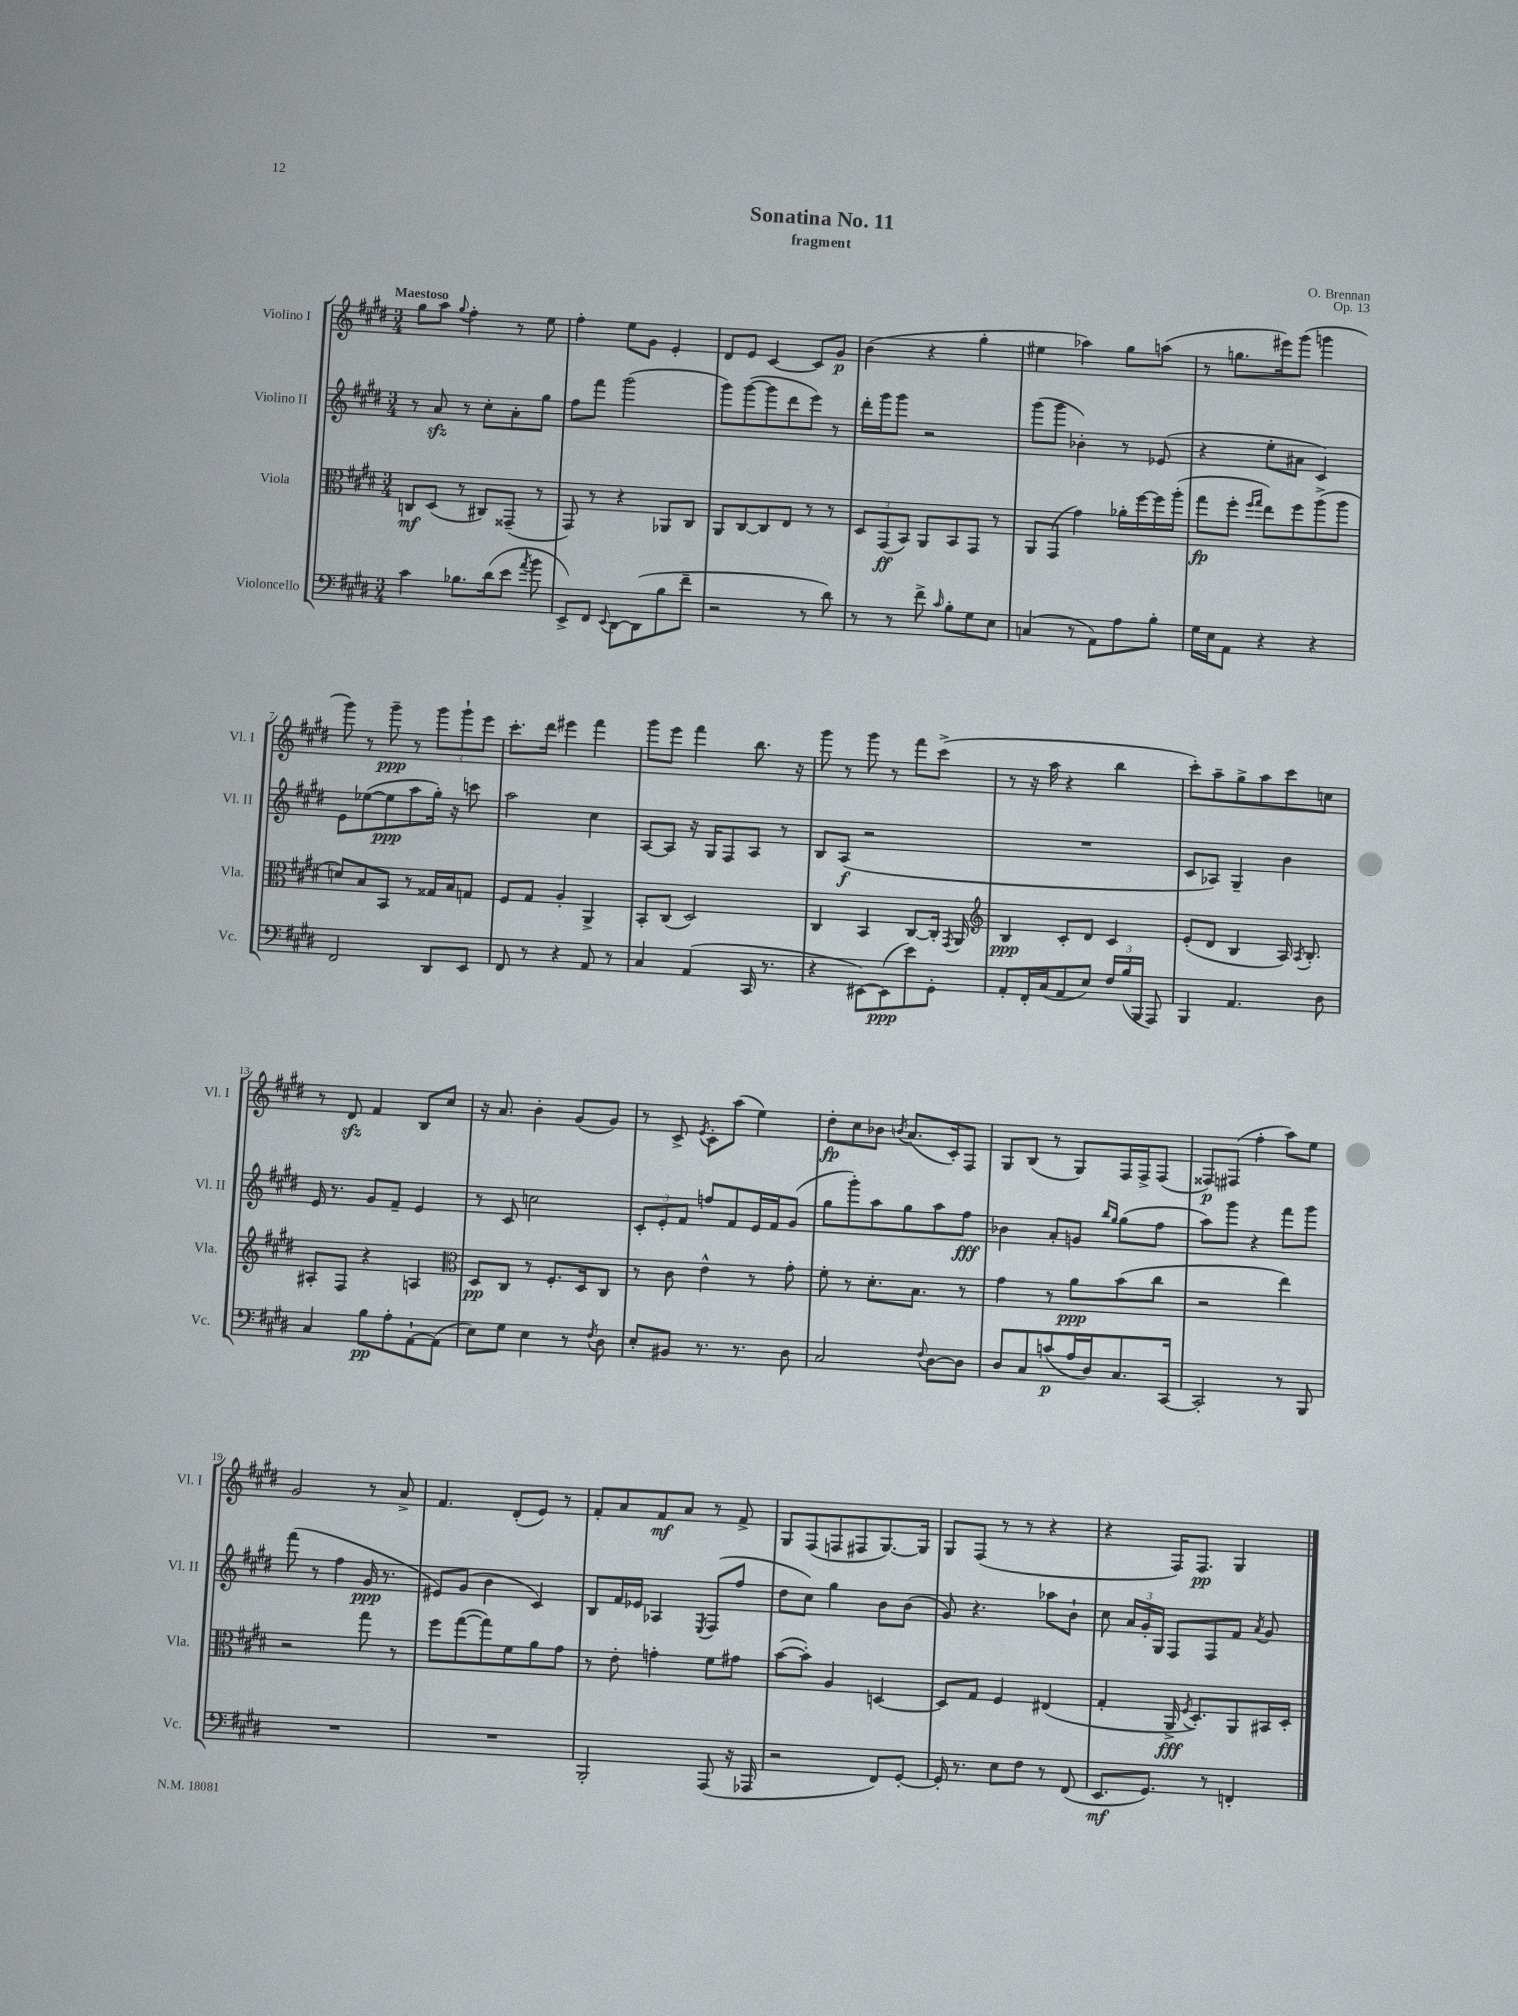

**kern	**dynam	**kern	**dynam	**kern	**dynam	**kern	**dynam
*part4	*part4	*part3	*part3	*part2	*part2	*part1	*part1
*staff4	*staff4	*staff3	*staff3	*staff2	*staff2	*staff1	*staff1
*I"Violoncello	*	*I"Viola	*	*I"Violino II	*	*I"Violino I	*
*I'Vc.	*	*I'Vla.	*	*I'Vl. II	*	*I'Vl. I	*
*clefF4	*	*clefC3	*	*clefG2	*	*clefG2	*
*k[f#c#g#d#]	*	*k[f#c#g#d#]	*	*k[f#c#g#d#]	*	*k[f#c#g#d#]	*
*M3/4	*	*M3/4	*	*M3/4	*	*M3/4	*
=1	=1	=1	=1	=1	=1	=1	=1
!	!	!	!	!	!	!LO:TX:a:B:t=Maestoso	!
4c#\	.	8Cn/L	mf	8r	.	8gg#\L	.
.	.	(8D#/J	.	8azz/	.	8aa\J	.
.	.	.	.	.	.	8qqgg#/	.
8.B-X\L	.	8r	.	8r	.	4ff#'\	.
.	.	8C#X/L)	.	8cc#'\L	.	.	.
(16d#\k	.	.	.	.	.	.	.
8e\J	.	(8GG##X~/J	.	8a'\	.	8r	.
8qa/	.	.	.	.	.	.	.
8b\	.	8r	.	8gg#\J	.	8ee\	.
=2	=2	=2	=2	=2	=2	=2	=2
8EE^/L)	.	8GG#/)	.	8ff#\L	.	4ff#'\	.
8FF#/J	.	8r	.	8fff#\J	.	.	.
8qqEE/	.	.	.	.	.	.	.
[8DD#\L	.	4r	.	(2ggg#\	.	8ee\L	.
(8DD#\]	.	.	.	.	.	8g#\J	.
8B\	.	8AA-X/L	.	.	.	4e'/	.
8f#~\J	.	8C#/J	.	.	.	.	.
=3	=3	=3	=3	=3	=3	=3	=3
2r	.	8AA/L	.	8ggg#\L)	.	8d#/L	.
.	.	[8C#/	.	([8ggg#\	.	8e/J	.
.	.	8C#/]	.	8ggg#\]	.	[4c#/	.
.	.	8E/J	.	8ddd#\	.	.	.
8r	.	8r	.	8eee\J)	.	8c#/L]	.
8d#\)	.	8r	.	8r	.	8g#/J	p
=4	=4	=4	=4	=4	=4	=4	=4
8r	.	12D#/L	.	16ddd#'\LL	.	(4b\	.
.	.	.	.	16ggg#\J	.	.	.
.	.	(12GG#/	ff	.	.	.	.
8r	.	.	.	8ggg#\J	.	.	.
.	.	12BB/J)	.	.	.	.	.
8f#^\	.	8AA/L	.	2r	.	4r	.
16qqc#/	.	.	.	.	.	.	.
8B'\L	.	8BB/	.	.	.	.	.
8G#\	.	8GG#/J	.	.	.	4gg#'\	.
8E\J	.	8r	.	.	.	.	.
=5	=5	=5	=5	=5	=5	=5	=5
(4Cn/	.	8AA/L	.	(8ggg#\L	.	4ee#X\	.
.	.	(8GG#/J	.	8ggg#\J	.	.	.
8r	.	4g#\)	.	4b-X'\)	.	4aa-X\)	.
8AA\L)	.	.	.	.	.	.	.
8A\	.	16a-X'\LL	.	8r	.	8gg#\L	.
.	.	[16ff#\	.	.	.	.	.
8B'\J	.	16ff#\]	.	(8e-X/	.	(8aan\J	.
.	.	(16aa'\JJ	.	.	.	.	.
=6	=6	=6	=6	=6	=6	=6	=6
16G#\LL	.	8gg#\L	fp	4r	.	8r	.
16E\J	.	.	.	.	.	.	.
8AA\J	.	8ff#'\J	.	.	.	8.ggn\L	.
.	.	16qqff#/LL	.	.	.	.	.
.	.	16qqgg#/JJ	.	.	.	.	.
4r	.	8ee\L)	.	8ee'\L	.	.	.
.	.	.	.	.	.	16eee#X\k)	.
.	.	8ff#\	.	8a#X\J	.	(8ggg#\J	.
4r	.	(8aa^\	.	4c#/)	.	4gggn\	.
.	.	8aa\J	.	.	.	.	.
!!LO:LB:g=z
=7	=7	=7	=7	=7	=7	=7	=7
2FF#/	.	8dn/L)	.	8e\L	.	8ggg#\)	.
.	.	8B/	.	([8ee-X\	.	8r	.
.	.	8BB/J	.	8ee-\]	ppp	8ggg#~\	ppp
.	.	8r	.	8aa\	.	8r	.
8DD#/L	.	16G##X/LL	.	16gg#'\Jk)	.	12ggg#\L	.
.	.	16B/J	.	16r	.	.	.
.	.	.	.	.	.	12ggg#`\	.
8EE/J	.	8Gn/J	.	8cccn\	.	.	.
.	.	.	.	.	.	12eee\J	.
=8	=8	=8	=8	=8	=8	=8	=8
8FF#/	.	8F#/L	.	2aa\	.	8.ccc#'\L	.
8r	.	8G#/J	.	.	.	.	.
.	.	.	.	.	.	16ddd#\Jk	.
4r	.	4A'/	.	.	.	4eee#X\	.
8AA/	.	4AA^/	.	4cc#\	.	4fff#\	.
8r	.	.	.	.	.	.	.
=9	=9	=9	=9	=9	=9	=9	=9
4C#/	.	8BB'/L	.	[8A/L	.	8ggg#\L	.
.	.	(8C#/J	.	8A/J]	.	8eee\J	.
(4AA/	.	2D#/)	.	16r	.	4fff#\	.
.	.	.	.	16G#/KL	.	.	.
.	.	.	.	8F#/	.	.	.
16CC#/	.	.	.	8A/J	.	8.bb\	.
8.r	.	.	.	.	.	.	.
.	.	.	.	8r	.	.	.
.	.	.	.	.	.	16r	.
=10	=10	=10	=10	=10	=10	=10	=10
4r	.	4C#/	.	8B/L	.	8ggg#\	.
.	.	.	.	(8A/J	f	8r	.
[8EE#X\L)	.	4BB/	.	2r	.	8ggg#\	.
(8EE#\]	ppp	.	.	.	.	8r	.
8e\)	.	[8C#/L	.	.	.	8fff#\L	.
8GG#'\J	.	16C#'/Jk]	.	.	.	(8ccc#^\J	.
.	.	8qGG#/	.	.	.	.	.
.	.	16AA/	.	.	.	.	.
=11	=11	=11	=11	=11	=11	=11	=11
*	*	*clefG2	*	*	*	*	*
8AA'/L	.	4B/	ppp	2.r	.	8r	.
16FF#'/L	.	.	.	.	.	16r	.
(16C#/J	.	.	.	.	.	16aa\	.
8AA/	.	8c#'/L	.	.	.	4r	.
8E/J)	.	8d#/J	.	.	.	.	.
24F#/LL	.	4c#/	.	.	.	4bb\	.
(24B/	.	.	.	.	.	.	.
24BBB/JJ	.	.	.	.	.	.	.
8AAA/)	.	.	.	.	.	.	.
=12	=12	=12	=12	=12	=12	=12	=12
4BBB/	.	(8e'/L	.	8c#/L	.	8ccc#'\L)	.
.	.	8d#/J	.	8A-X/J)	.	8aa~\	.
4.AA/	.	4B/	.	4G#~/	.	8gg#^\	.
.	.	.	.	.	.	8aa\	.
.	.	16A/)	.	4b\	.	8ccc#\	.
.	.	8qA/	.	.	.	.	.
.	.	8.B'/	.	.	.	.	.
8D#\	.	.	.	.	.	8ccn\J	.
!!LO:LB:g=z
=13	=13	=13	=13	=13	=13	=13	=13
4C#/	.	8A#X'/L	.	16e/	.	8r	.
.	.	.	.	8.r	.	.	.
.	.	8F#/J	.	.	.	8d#zz/	.
8B\L	pp	4r	.	8g#/L	.	4f#/	.
8A'\	.	.	.	8f#~/J	.	.	.
[8AA`\	.	4An/	.	4e/	.	8B/L	.
(8AA\J]	.	.	.	.	.	8cc#/J	.
=14	=14	=14	=14	=14	=14	=14	=14
*	*	*clefC3	*	*	*	*	*
8E\L)	.	8D#/L	pp	8r	.	16r	.
.	.	.	.	.	.	8.a/	.
8G#\J	.	8C#/J	.	8c#/	.	.	.
4E\	.	8r	.	2ccn\	.	4b'\	.
.	.	8.F#'/L	.	.	.	.	.
8r	.	.	.	.	.	(8g#/L	.
.	.	16D#/k	.	.	.	.	.
8qF#/	.	.	.	.	.	.	.
8D#\	.	8C#/J	.	.	.	8g#/J)	.
=15	=15	=15	=15	=15	=15	=15	=15
8E'/L	.	8r	.	12c#'/L	.	8r	.
.	.	.	.	12e'/	.	.	.
8BB#X/J	.	8c#\	.	.	.	8c#^/	.
.	.	.	.	12f#/J	.	.	.
.	.	.	.	.	.	8qe/	.
8.r	.	4e^^\	.	8ffn/L	.	8c#'\L	.
.	.	.	.	8f#/	.	(8aa\J	.
8.r	.	.	.	.	.	.	.
.	.	8r	.	16e/L	.	4ee\)	.
.	.	.	.	16f#/J	.	.	.
8D#\	.	8g#'\	.	(8g#/J	.	.	.
=16	=16	=16	=16	=16	=16	=16	=16
2C#/	.	8f#'\	.	8gg#\L	.	8dd#'\L	fp
.	.	8r	.	8ggg#'\)	.	8cc#\	.
.	.	8.d#'\L	.	8aa\	.	8b-X\J	.
.	.	.	.	.	.	8qbn/	.
.	.	.	.	8gg#\	.	(8.a/L	.
.	.	8.B\J	.	.	.	.	.
8qqF#/	.	.	.	.	.	.	.
[8D#\L	.	.	.	8aa\	.	.	.
.	.	.	.	.	.	16c#'/k)	.
8D#\J]	.	8r	.	8ff#\J	fff	8F#/J	.
=17	=17	=17	=17	=17	=17	=17	=17
8D#/L	.	4g#\	.	4b-X\	.	8G#/L	.
8C#/	.	.	.	.	.	(8B/J	.
(8cn/	p	8r	.	8a'/L	.	8r	.
16A/L	.	8a\L	ppp	8gn/J	.	8G#/L)	.
16D#/J)	.	.	.	.	.	.	.
.	.	.	.	16qqbb/LL	.	.	.
.	.	.	.	16qqgg#/JJ	.	.	.
8.C#/	.	(8b\	.	(8gg#\L	.	16F#/L	.
.	.	.	.	.	.	16F#^/J	.
.	.	8cc#\J	.	8ff#\J	.	(8F#/J	.
[16CC#/Jk	.	.	.	.	.	.	.
=18	=18	=18	=18	=18	=18	=18	=18
2CC#'/]	.	2r	.	8aa\L)	.	8F##X/L)	p
.	.	.	.	8ggg#\J	.	(8F#X/J	.
.	.	.	.	4r	.	4ff#'\	.
8r	.	4ee\)	.	8fff#\L	.	8aa\L)	.
8BBB/	.	.	.	8ggg#\J	.	8ee\J	.
!!LO:LB:g=z
=19	=19	=19	=19	=19	=19	=19	=19
2.r	.	2r	.	(8fff#\	.	2g#/	.
.	.	.	.	8r	.	.	.
.	.	.	.	4ff#\	.	.	.
.	.	8gg#\	.	16g#/	ppp	8r	.
.	.	.	.	8.r	.	.	.
.	.	8r	.	.	.	8a^/	.
=20	=20	=20	=20	=20	=20	=20	=20
2.r	.	8ff#\L	.	8e#X/L)	.	4.f#/	.
.	.	([8gg#\	.	(8g#/J	.	.	.
.	.	8gg#\])	.	4b\	.	.	.
.	.	8f#\	.	.	.	(8d#'/L	.
.	.	8a\	.	4c#/)	.	8e/J)	.
.	.	8g#\J	.	.	.	8r	.
=21	=21	=21	=21	=21	=21	=21	=21
2BBB'/	.	8r	.	8B/L	.	8f#'/L	.
.	.	8e'\	.	16f#/L	.	8a/	.
.	.	.	.	16e-X/JJ	.	.	.
.	.	4gn'\	.	4A-X/	.	8f#/	mf
.	.	.	.	.	.	8a/J	.
.	.	.	.	8qE/	.	.	.
(8AAA/	.	8f#\L	.	(8F#/L	.	8r	.
16r	.	8g#X\J	.	8ff#/J	.	8f#^/	.
16AAA-X/	.	.	.	.	.	.	.
=22	=22	=22	=22	=22	=22	=22	=22
2r	.	([8b\L	.	8dd#\L	.	8G#/L	.
.	.	8b'\J])	.	8cc#\J)	.	(8F#/	.
.	.	4A/	.	4gg#\	.	8Fn/	.
.	.	.	.	.	.	8F#X/	.
8FF#/L)	.	[4Dn/	.	8b\L	.	[8.G#/)	.
[8GG#'/J	.	.	.	(8b\J	.	.	.
.	.	.	.	.	.	16G#/Jk]	.
=23	=23	=23	=23	=23	=23	=23	=23
16GG#'/]	.	8D/L]	.	8g#/)	.	8G#/L	.
8.r	.	.	.	.	.	.	.
.	.	8G#/J	.	4.r	.	(8F#/J	.
8E\L	.	4F#/	.	.	.	8r	.
8F#\J	.	.	.	.	.	8r	.
8r	.	(4E#X/	.	8aa-X\L	.	4r	.
(8FF#/	.	.	.	8b`\J	.	.	.
=24	=24	=24	=24	=24	=24	=24	=24
8.EE/L	mf	4G#'/	.	8cc#\	.	4r	.
.	.	.	.	24a/LL	.	.	.
.	.	.	.	24g#'/	.	.	.
8.GG#/J)	.	.	.	.	.	.	.
.	.	.	.	24G#/JJ	.	.	.
.	.	16AA^/	fff	8F#/L	.	16F#/KL)	.
.	.	8qF#/	.	.	.	.	.
.	.	8.D#'/L)	.	.	.	8.F#/J	pp
8r	.	.	.	8F#/	.	.	.
4FFn'/	.	8AA/	.	8f#/J	.	4G#/	.
.	.	.	.	8qa/	.	.	.
.	.	16BB#X/L	.	8g#/	.	.	.
.	.	16D#'/JJ	.	.	.	.	.
==	==	==	==	==	==	==	==
*-	*-	*-	*-	*-	*-	*-	*-
